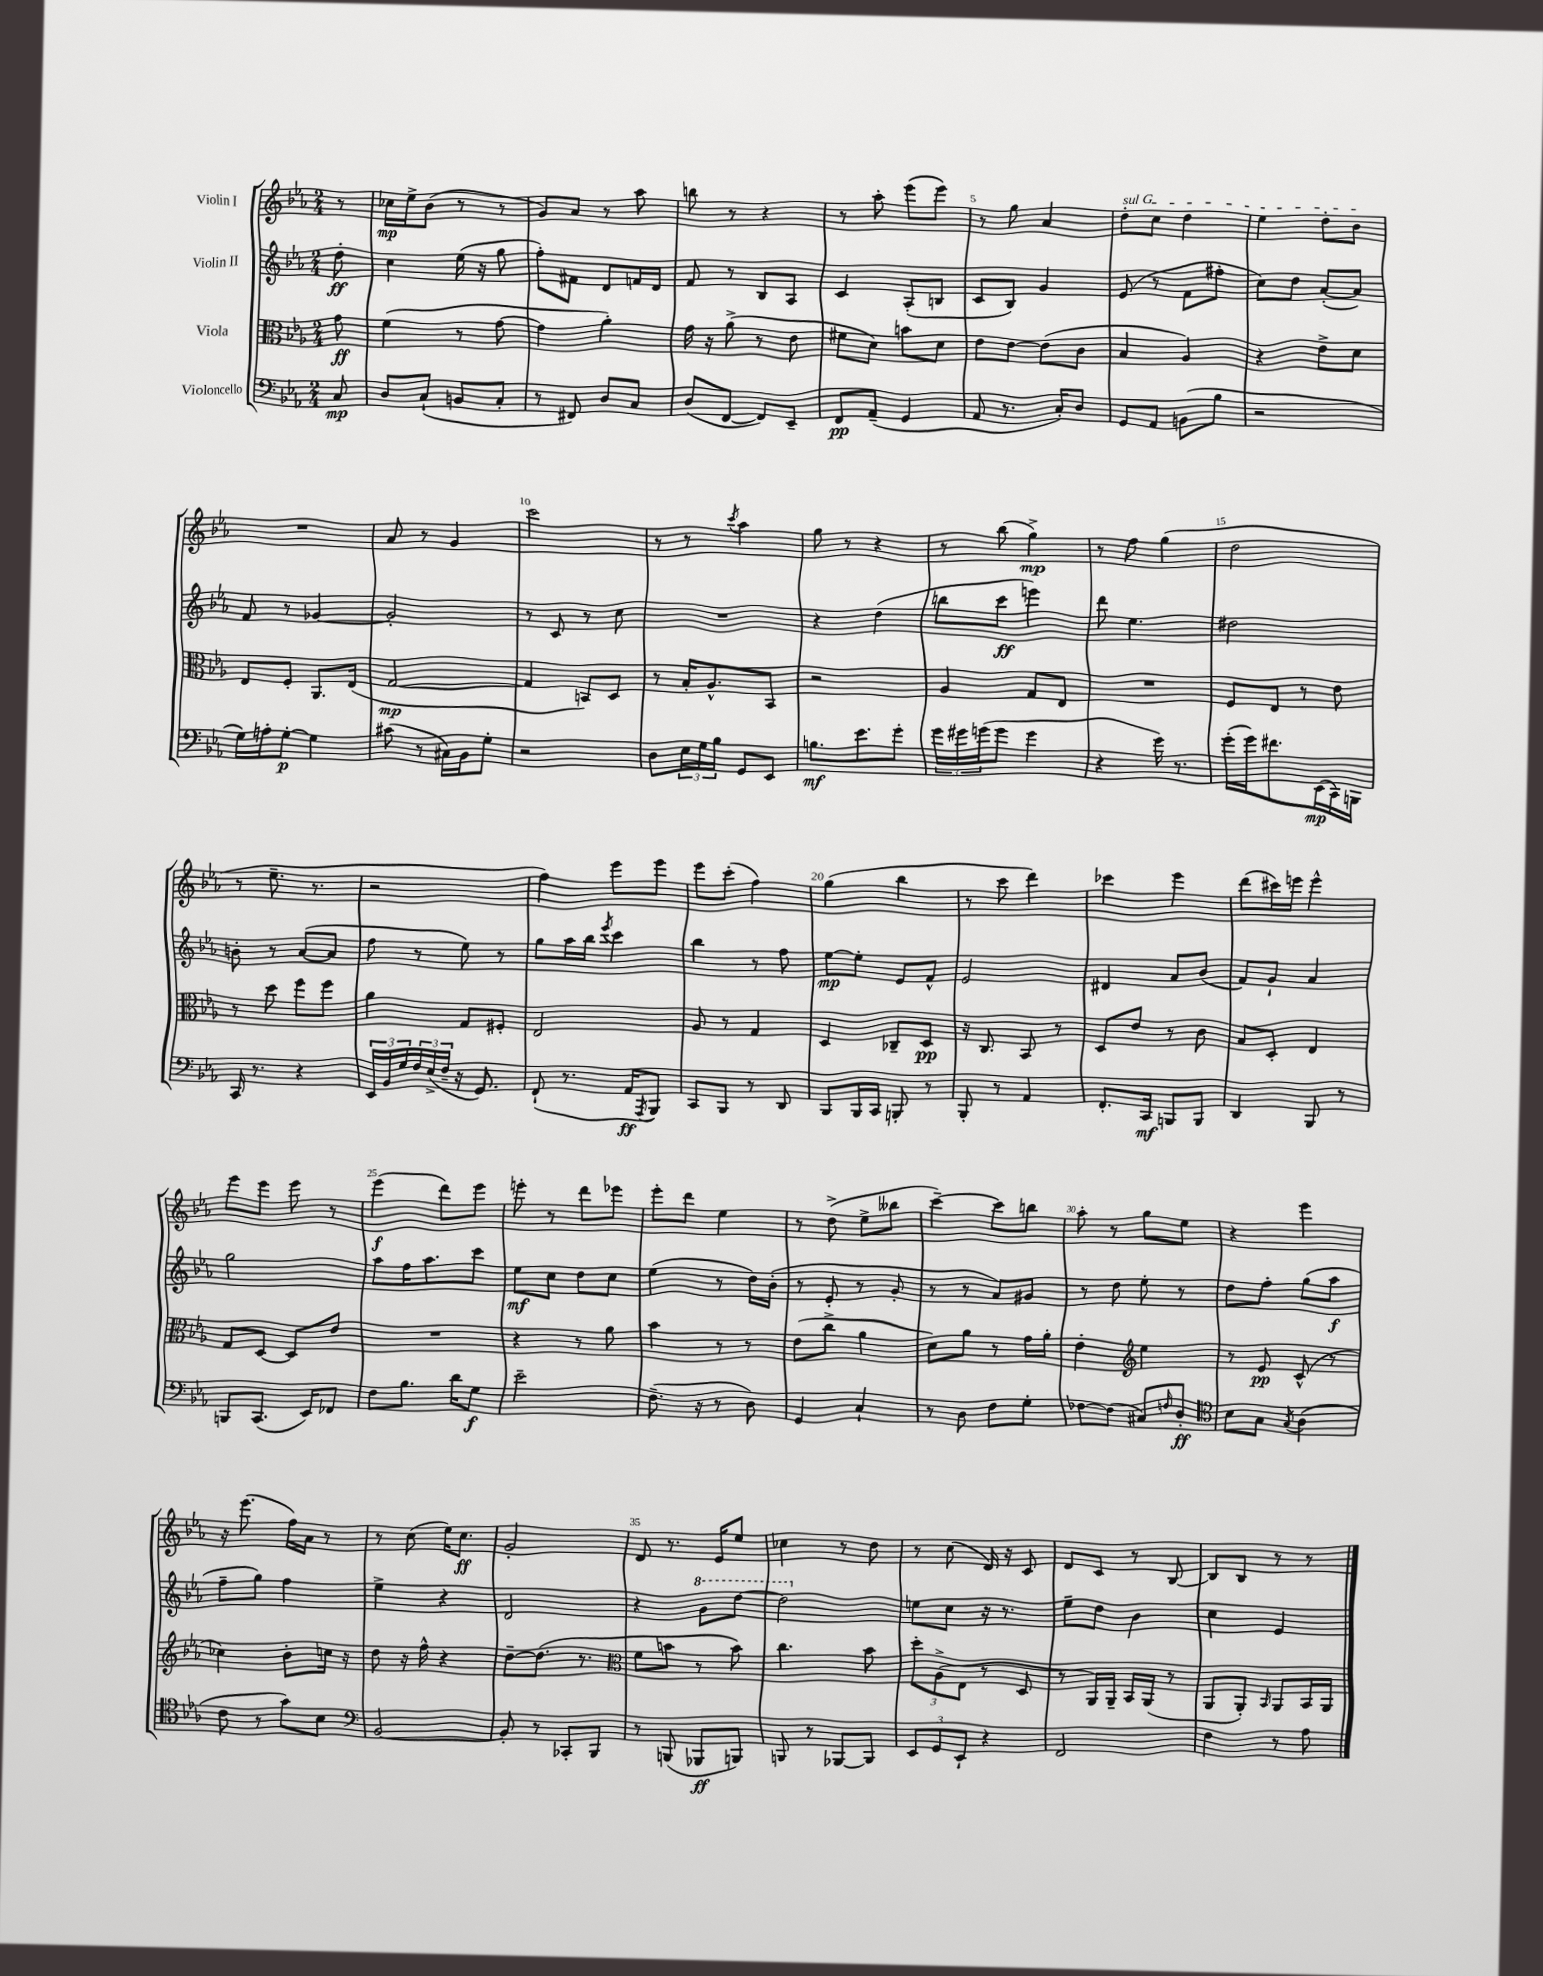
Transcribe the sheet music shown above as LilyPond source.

<<
\new StaffGroup <<
\new Staff = "s0" \with { instrumentName = "Violin I" } {
    \clef treble \key ees \major \numericTimeSignature \time 2/4 \partial 8
    r8 |
    ces''16\mp ees''16-> bes'8( r8 r8 |
    g'8) aes'8 r8 aes''8 |
    b''8 r8 r4 |
    r8 aes''8-. ees'''8( ees'''8) |
    r8 g''8 aes'4 |
    \once \override TextSpanner.bound-details.left.text = \markup { \italic "sul G" } d''8-.\startTextSpan c''8 d''4 |
    ees''4 d''8-. bes'8\stopTextSpan |
    R2 |
    aes'8 r8 g'4 |
    c'''2 |
    r8 r8 \acciaccatura { c'''8 } aes''4 |
    g''8 r8 r4 |
    r8 bes''8( g''4->\mp) |
    r8 f''8 g''4( |
    d''2 |
    r8 ees''8.-- r8. |
    r2 |
    f''4) ees'''8 ees'''8 |
    ees'''8 c'''8-.( f''4) |
    g''4( bes''4 |
    r8 c'''8 d'''4) |
    ces'''4 ees'''4 |
    d'''8( cis'''16) e'''16 e'''4-^ |
    ees'''8 ees'''8 ees'''8 r8 |
    ees'''4\f( d'''8) ees'''8 |
    e'''8-. r8 d'''8 ees'''8 |
    ees'''8-. d'''8 ees''4 |
    r8 d''8->( ees''8-> beses''8 |
    c'''4~--) c'''8 b''8 |
    aes''8-. r8 g''8 ees''8 |
    r4 ees'''4 |
    r16 ees'''8.( f''16) aes'16 r8 |
    r8 c''8( ees''16) c''8.\ff |
    g'2-. |
    d'8 r8. ees'16 ees''8 |
    ces''4 r8 d''8 |
    r8 c''8( d'16) r16 c'8 |
    d'8 c'8 r8 bes8~ |
    bes8 bes8 r8 r8 \bar "|." |
}
\new Staff = "s1" \with { instrumentName = "Violin II" } {
    \clef treble \key ees \major \numericTimeSignature \time 2/4 \partial 8
    d''8-.\ff |
    c''4 ees''16( r16 g''8 |
    f''8-.) fis'8 d'8 f'16 d'16 |
    f'8 r8 bes8 aes8 |
    c'4 aes8-.( b8 |
    c'8 bes8) g'4 |
    ees'8( r8 f'8 fis''8-. |
    c''8) d''8 aes'8~-.( aes'8) |
    f'8 r8 ges'4~ |
    ges'2-. |
    r8 c'8 r8 c''8 |
    R2 |
    r4 d''4( |
    b''8 c'''8\ff e'''4) |
    d'''8 ees''4. |
    dis''2 |
    b'8-. r8 aes'8~( aes'8 |
    f''8 r8 ees''8) r8 |
    g''8 aes''16 bes''16 \acciaccatura { ees'''8 } c'''4 |
    bes''4 r8 f''8 |
    ees''8~\mp ees''8-. ees'8 f'8-^ |
    ees'2 |
    dis'4 aes'8 bes'8( |
    f'8) g'8-! aes'4 |
    g''2 |
    aes''8 f''16 aes''8. c'''8 |
    ees''8\mf c''8 d''8 c''8 |
    ees''4( r8 d''16) bes'16-.( |
    r8 ees'8-. r8 g'8-. |
    r8 r8 aes'8) gis'8 |
    r8 d''8 ees''8-. r8 |
    d''8 f''8-. g''8( aes''8\f |
    f''8-- g''8) f''4 |
    ees''4-> r4 |
    d'2 |
    r4 \ottava #1 g''8 d'''8~ |
    d'''2 \ottava #0 |
    e''8 c''8 r16 r8. |
    ees''8-- d''8 bes'4 |
    c''4 ees'4 \bar "|." |
}
\new Staff = "s2" \with { instrumentName = "Viola" } {
    \clef alto \key ees \major \numericTimeSignature \time 2/4 \partial 8
    g'8\ff |
    f'4( r8 g'8~ |
    g'4 aes'4-.) |
    g'16 r16 aes'8->( r8 ees'8 |
    fis'8 d'8) b'8 d'8 |
    ees'8 ees'8~ ees'8( c'8 |
    bes4 aes4) |
    r4 ees'8-> d'8 |
    ees8 f8-. aes,8. ees16( |
    g2~\mp |
    g4 b,8) d8 |
    r8 bes16-. aes8.-^ bes,8 |
    r2 |
    aes4 g8 ees8 |
    R2 |
    f8 ees8 r8 ees'8 |
    r8 d''8 f''8 f''8 |
    aes'4 g8 fis8-. |
    ees2 |
    aes8 r8 g4 |
    d4 ces8-- d8\pp |
    r16 c8. bes,8 r8 |
    d8 ees'8 r8 c'8 |
    bes8 d8-. ees4 |
    g8 d8~ d8 ees'8 |
    R2 |
    r4 r8 aes'8 |
    bes'4 r8 r8 |
    ees'8( c''8-> aes'4 |
    d'8) aes'8 r8 g'16 aes'16-. |
    ees'4-. \clef treble ees''4 |
    r8 ees'8\pp c'8-^( r8 |
    ces''4) bes'8-. c''16 r16 |
    d''8 r16 f''16-^ r4 |
    d''8~-- d''8.( r8. |
    \clef alto f'8 b'8 r8 b'8) |
    c''4. bes'8 |
    \tuplet 3/2 { d''8-. aes8->( ees8 } r8 d8 |
    r8 aes,16) aes,16-- bes,16 aes,16( r8 |
    aes,8 aes,8-.) \grace { bes,16 } aes,8 bes,16 aes,16 \bar "|." |
}
\new Staff = "s3" \with { instrumentName = "Violoncello" } {
    \clef bass \key ees \major \numericTimeSignature \time 2/4 \partial 8
    c8\mp |
    d8 c8-!( b,8 c8-. |
    r8 fis,8) d8 c8 |
    d8( f,8~ f,8) ees,8-- |
    f,8\pp aes,8--( g,4 |
    aes,8 r8. c16-.) d8 |
    g,8 aes,8 b,8( bes8 |
    r2 |
    g16) a16-. g8~-.\p g4 |
    cis'8( r8 cis16) bes,16 g8-. |
    r2 |
    d8 \tuplet 3/2 { ees16 g16 bes16 } g,8 ees,8 |
    b8.\mf ees'8. g'8-. |
    \tuplet 3/2 { g'16 gis'16 g'16( } g'8 g'4 |
    r4 g'16) r8. |
    g'16-.( g'16) fis'8. ees,16\mp( c,16) b,,16 |
    c,16 r8. r4 |
    \tuplet 3/2 { ees,16 bes,16 g16 } \tuplet 3/2 { f16 ees16->( f16-- } r16 g,8.) |
    f,8-!( r8. aes,16\ff \acciaccatura { aes,,8 } bes,,8) |
    c,8 bes,,8 r8 d,8 |
    bes,,8 bes,,16 c,16 b,,8-. r8 |
    bes,,8-. r8 aes,4 |
    f,8.-. c,16\mf b,,8 b,,8 |
    d,4 bes,,8 r8 |
    b,,8 c,8.( ees,16) fes,8 |
    f8 bes8. d'16 g8\f |
    ees'2-- |
    f8.--( r16 r8 d8) |
    g,4 c4-! |
    r8 d8 f8 g8-. |
    fes8~ fes8( cis8) \grace { f16 } d8-.\ff |
    \clef tenor bes8 g8 \acciaccatura { g8 } aes4( |
    c'8 r8 g'8) bes8 |
    \clef bass bes,2~ |
    bes,8-. r8 ces,8-. bes,,8 |
    r8 b,,8( bes,,8\ff b,,8) |
    b,,8 r8 bes,,8~ bes,,8 |
    \tuplet 3/2 { ees,8 g,8 ees,8-! } r4 |
    f,2 |
    f4 r8 aes8 \bar "|." |
}
>>
>>
\layout { \context { \Score \override BarNumber.break-visibility = ##(#f #t #t) barNumberVisibility = #(every-nth-bar-number-visible 5) } }
